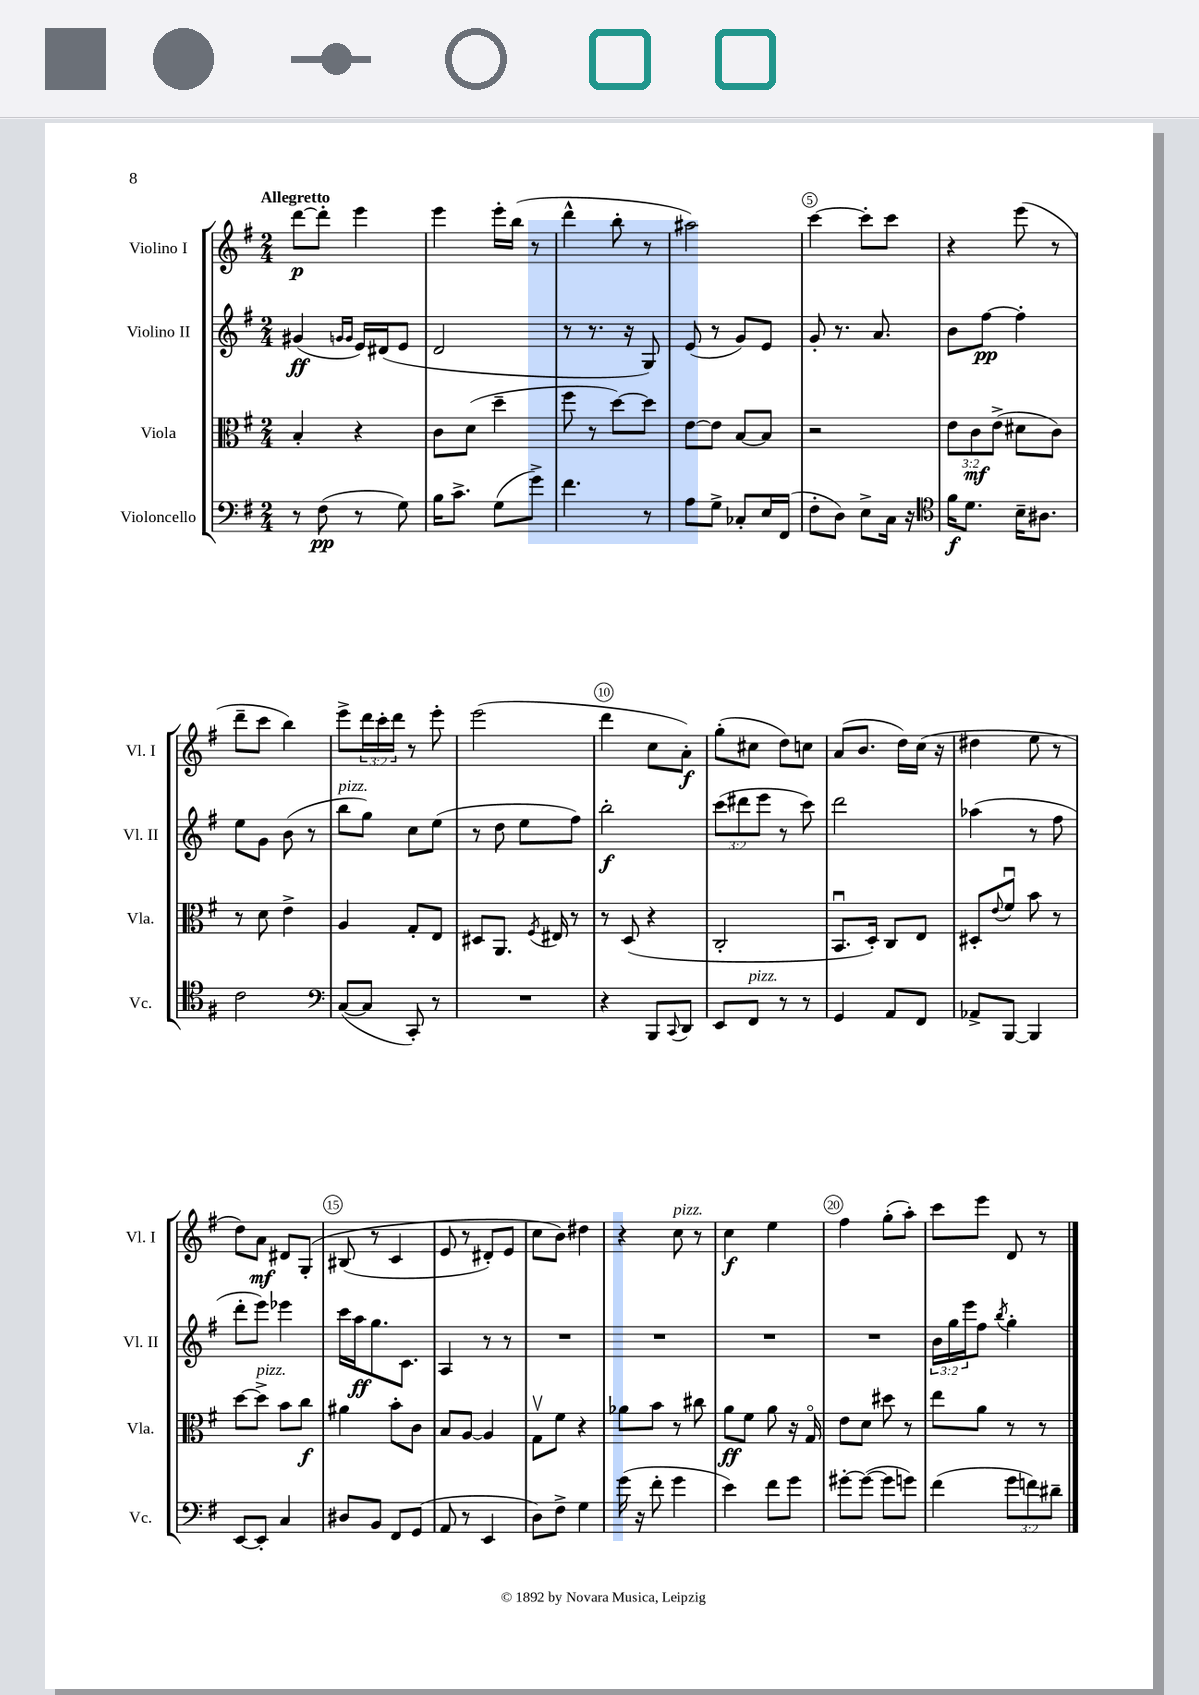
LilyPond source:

<<
\new StaffGroup <<
\new Staff = "s0" \with { instrumentName = "Violino I" shortInstrumentName = "Vl. I" } {
    \clef treble \key g \major \numericTimeSignature \time 2/4 \override Staff.TupletNumber.text = #tuplet-number::calc-fraction-text \tempo "Allegretto"
    d'''8~\p d'''8-. e'''4 |
    e'''4 e'''16-. b''16( r8 |
    d'''4-^ b''8-. r8 |
    ais''2) |
    c'''4~ c'''8-. c'''8 |
    r4 e'''8( r8 |
    d'''8-- c'''8 b''4) |
    e'''8-> \tuplet 3/2 { d'''16 c'''16-. d'''16 } r8 e'''8-. |
    e'''2( |
    d'''4 c''8 a'8-.\f) |
    g''8-.( cis''8 d''8) c''8 |
    a'8( b'8. d''16) c''16( r16 |
    dis''4 e''8 r8 |
    d''8) a'8\mf dis'8 g8-.\( |
    bis8( r8 c'4 |
    e'8 r8 dis'8-.) e'8 |
    c''8 b'8\) dis''4 |
    r4 c''8^\markup { \italic "pizz." } r8 |
    c''4\f e''4 |
    fis''4 g''8-.( a''8-.) |
    c'''8 e'''8 d'8 r8 \bar "|." |
}
\new Staff = "s1" \with { instrumentName = "Violino II" shortInstrumentName = "Vl. II" } {
    \clef treble \key g \major \numericTimeSignature \time 2/4 \override Staff.TupletNumber.text = #tuplet-number::calc-fraction-text
    gis'4\ff( \grace { g'16 g'16 } e'16) dis'16( e'8 |
    d'2 |
    r8 r8. r16 g8) |
    e'8( r8 g'8) e'8 |
    g'8-. r8. a'8. |
    b'8 fis''8~\pp fis''4-. |
    e''8 g'8 b'8( r8 |
    b''8^\markup { \italic "pizz." } g''8) c''8 e''8( |
    r8 d''8 e''8 fis''8) |
    b''2-.\f |
    \tuplet 3/2 { c'''8( dis'''8 e'''8 } r8 c'''8) |
    d'''2 |
    aes''4( r8 fis''8 |
    d'''8-. e'''8) ees'''4 |
    c'''16 a''16\ff g''8. c'8. |
    a4 r8 r8 |
    R2 |
    R2 |
    R2 |
    R2 |
    \tuplet 3/2 { b'16 g''16 e'''16 } fis''8 \acciaccatura { b''8 } g''4-. \bar "|." |
}
\new Staff = "s2" \with { instrumentName = "Viola" shortInstrumentName = "Vla." } {
    \clef alto \key g \major \numericTimeSignature \time 2/4 \override Staff.TupletNumber.text = #tuplet-number::calc-fraction-text
    b4-. r4 |
    c'8 d'8( d''4-- |
    fis''8 r8 d''8~) d''8 |
    e'8~ e'8 b8~ b8 |
    r2 |
    \tuplet 3/2 { e'8 c'8\mf e'8->( } dis'8 c'8) |
    r8 d'8 e'4-> |
    a4 g8-. e8 |
    dis8 a,8. \acciaccatura { fis8 } eis16 r8 |
    r8 d8( r4 |
    c2-. |
    b,8.\downbow d16-.) c8 e8 |
    dis8-. \appoggiatura { e'8 } fis'8\downbow b'8 r8 |
    d''8~ d''8->^\markup { \italic "pizz." } b'8 c''8\f |
    ais'4 b'8-. c'8 |
    b8 a8~ a4 |
    g8\upbow fis'8 r4 |
    aes'8 b'8 r8 cis''8 |
    a'8\ff fis'8 a'8 r16 g16\flageolet |
    e'8 d'8 dis''8 r8 |
    e''8 a'8 r8 r8 \bar "|." |
}
\new Staff = "s3" \with { instrumentName = "Violoncello" shortInstrumentName = "Vc." } {
    \clef bass \key g \major \numericTimeSignature \time 2/4 \override Staff.TupletNumber.text = #tuplet-number::calc-fraction-text
    r8 fis8\pp( r8 g8) |
    b16 c'8.-> g8( g'8->) |
    fis'4. r8 |
    a8 g8-> ces8-. e16 fis,16( |
    fis8-. d8) e8-> c16 r16 |
    \clef tenor fis'16\f d'8. b16-- ais8. |
    c'2 |
    \clef bass c8~( c8 c,8-.) r8 |
    R2 |
    r4 b,,8 \appoggiatura { c,8 } d,8 |
    e,8 fis,8^\markup { \italic "pizz." } r8 r8 |
    g,4 a,8 fis,8 |
    aes,8-> b,,8~ b,,4 |
    e,8~ e,8-. c4 |
    dis8 b,8 fis,8 g,8( |
    a,8 r8 e,4 |
    d8) fis8-> g4 |
    g'16( r16 fis'8-. g'4 |
    e'4) fis'8 g'8 |
    gis'8~-. gis'8~( gis'8 g'8) |
    fis'4( \tuplet 3/2 { g'8 f'8) dis'8-- } \bar "|." |
}
>>
>>
\layout { \context { \Score \override BarNumber.break-visibility = ##(#f #t #t) barNumberVisibility = #(every-nth-bar-number-visible 5) \override BarNumber.stencil = #(make-stencil-circler 0.1 0.3 ly:text-interface::print) } }
